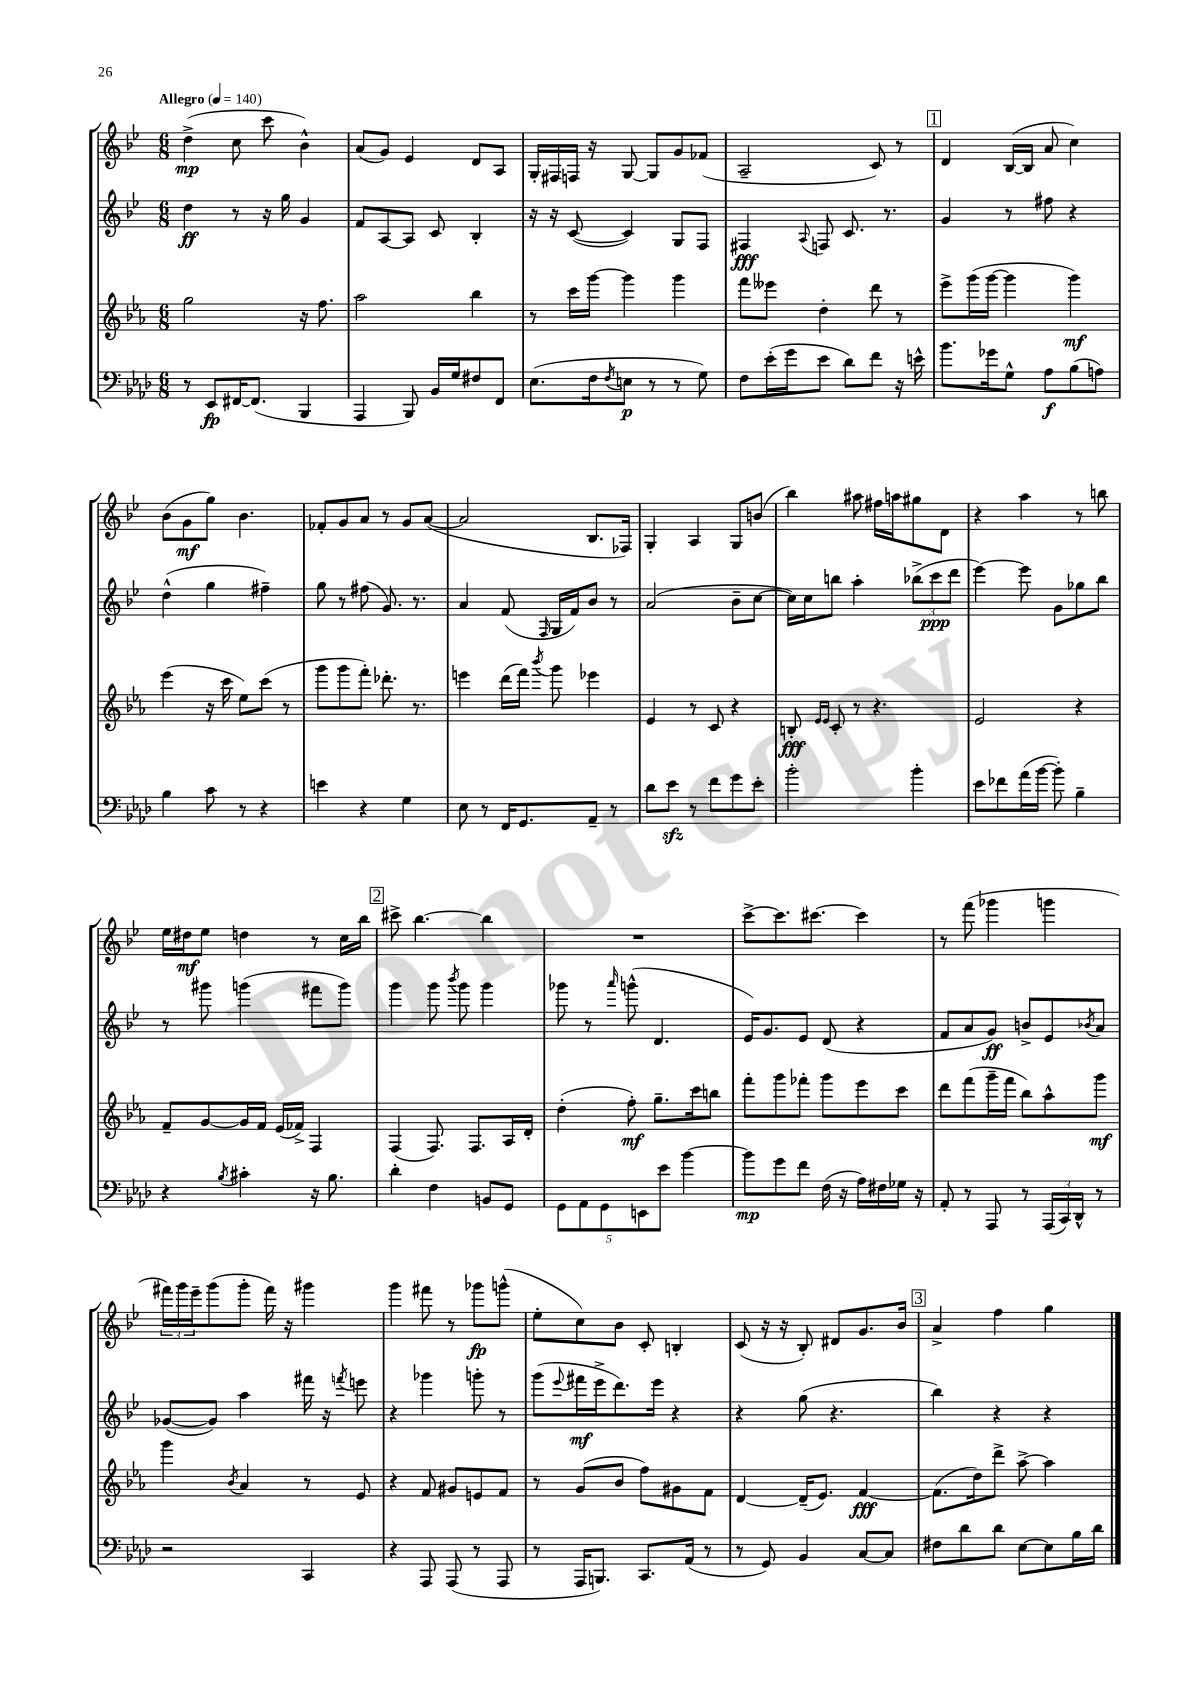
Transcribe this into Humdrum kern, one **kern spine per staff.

**kern	**dynam	**kern	**dynam	**kern	**dynam	**kern	**dynam
*part4	*part4	*part3	*part3	*part2	*part2	*part1	*part1
*staff4	*staff4	*staff3	*staff3	*staff2	*staff2	*staff1	*staff1
*clefF4	*	*clefG2	*	*clefG2	*	*clefG2	*
*k[b-e-a-d-]	*	*k[b-e-a-]	*	*k[b-e-]	*	*k[b-e-]	*
*M6/8	*	*M6/8	*	*M6/8	*	*M6/8	*
*MM140	*	*MM140	*	*MM140	*	*MM140	*
=1	=1	=1	=1	=1	=1	=1	=1
!	!	!	!	!	!	!LO:TX:a:B:t=Allegro	!
8r	.	2gg\	.	4dd\	ff	(4dd^\	mp
8EE-/L	fp	.	.	.	.	.	.
[16FF#X/K	.	.	.	8r	.	8cc\	.
(8.FF#/J]	.	.	.	.	.	.	.
.	.	.	.	16r	.	8ccc\	.
.	.	.	.	16gg\	.	.	.
4BBB-/	.	16r	.	4g/	.	4b-^^\)	.
.	.	8.ff\	.	.	.	.	.
=2	=2	=2	=2	=2	=2	=2	=2
4AAA-/	.	2aa-\	.	8f/L	.	(8a/L	.
.	.	.	.	[8A/	.	8g/J)	.
8BBB-/)	.	.	.	8A/J]	.	4e-/	.
16BB-/LL	.	.	.	8c/	.	.	.
16G/J	.	.	.	.	.	.	.
8F#X/	.	4bb-\	.	4B-'/	.	8d/L	.
8FF/J	.	.	.	.	.	8A/J	.
=3	=3	=3	=3	=3	=3	=3	=3
(8.E-\L	.	8r	.	16r	.	16G'/LL	.
.	.	.	.	16r	.	16F#X/	.
.	.	16ccc\LL	.	([8c/	.	16Fn/JJ	.
16F\k	.	[16ggg\JJ	.	.	.	16r	.
8qF/	.	.	.	.	.	.	.
8En\J	p	4ggg\]	.	4c/])	.	[8G/	.
8r	.	.	.	.	.	8G/L]	.
8r	.	4ggg\	.	8G/L	.	8g/	.
8G\)	.	.	.	8F/J	.	(8f-X/J	.
=4	=4	=4	=4	=4	=4	=4	=4
8F\L	.	8fff\L	.	4F#X/	fff	2A~/	.
(16e-'\L	.	8eee--X\J	.	.	.	.	.
16g\J	.	.	.	.	.	.	.
.	.	.	.	8qqA/	.	.	.
8e-\J	.	4dd'\	.	8Fn/	.	.	.
8d-\L)	.	.	.	8.c/	.	.	.
8f\J	.	8ddd\	.	.	.	8c/)	.
.	.	.	.	8.r	.	.	.
16r	.	8r	.	.	.	8r	.
16en^^\	.	.	.	.	.	.	.
!!LO:REH:place=s1:t=1
=5	=5	=5	=5	=5	=5	=5	=5
8.b-\L	.	8eee-^\L	.	4g/	.	4d/	.
.	.	(16ggg\L	.	.	.	.	.
16g-X\k	.	[16ggg\JJ	.	.	.	.	.
8G^^\J	.	4ggg\]	.	8r	.	([16B-/LL	.
.	.	.	.	.	.	16B-/JJ]	.
8A-\L	f	.	.	8ff#X\	.	8a/	.
(8B-\	.	4ggg\)	mf	4r	.	4cc\)	.
8An\J)	.	.	.	.	.	.	.
!!LO:LB:g=z
=6	=6	=6	=6	=6	=6	=6	=6
4B-\	.	(4eee-\	.	(4dd^^\	.	(8b-\L	.
.	.	.	.	.	.	8g\	mf
8c\	.	16r	.	4gg\	.	8gg\J)	.
.	.	16ccc\	.	.	.	.	.
8r	.	8ee-\L)	.	.	.	4.b-\	.
4r	.	(8ccc\J	.	4ff#X~\)	.	.	.
.	.	8r	.	.	.	.	.
=7	=7	=7	=7	=7	=7	=7	=7
4en\	.	8ggg\L	.	8gg\	.	8f-X'/L	.
.	.	8ggg\	.	8r	.	8g/	.
4r	.	8fff'\J)	.	(8ff#X\	.	8a/J	.
.	.	8.ddd-X'\	.	8.g/)	.	8r	.
4G\	.	.	.	.	.	8g/L	.
.	.	8.r	.	8.r	.	.	.
.	.	.	.	.	.	([8a/J	.
=8	=8	=8	=8	=8	=8	=8	=8
8E-\	.	4eeen\	.	4a/	.	2a/]	.
8r	.	.	.	.	.	.	.
16FF/KL	.	(16ddd\LL	.	(8f/	.	.	.
8.GG/	.	16fff\JJ)	.	.	.	.	.
.	.	8qbbb-/	.	16qqF/	.	.	.
.	.	8ggg\	.	16G/LL	.	.	.
.	.	.	.	16f/J)	.	.	.
8AA-~/J	.	4eee-X\	.	8b-/J	.	8.B-/L	.
8r	.	.	.	8r	.	.	.
.	.	.	.	.	.	16F-X/Jk)	.
=9	=9	=9	=9	=9	=9	=9	=9
8d-\L	.	4e-/	.	(2a/	.	4G'/	.
8e-zz\J	.	.	.	.	.	.	.
8r	.	8r	.	.	.	4A/	.
8f\L	.	8c/	.	.	.	.	.
8g\	.	4r	.	8b-~\L	.	8G/L	.
8e-'\J	.	.	.	[8cc\J	.	(8bn/J	.
=10	=10	=10	=10	=10	=10	=10	=10
2b-'\	.	8Bn'/	fff	16cc\LL])	.	4bb-\)	.
.	.	.	.	16cc\J	.	.	.
.	.	16qqe-/LL	.	.	.	.	.
.	.	16qqe-/JJ	.	.	.	.	.
.	.	8c'/	.	8bbn\J	.	.	.
.	.	8r	.	4aa'\	.	8aa#X\	.
.	.	4.r	.	.	.	16ff#X\LL	.
.	.	.	.	.	.	16aan\J	.
4b-'\	.	.	.	(12bb-X^\L	.	8gg#X\	.
.	.	.	.	12ccc\	ppp	.	.
.	.	.	.	.	.	8d\J	.
.	.	.	.	12ddd\J	.	.	.
=11	=11	=11	=11	=11	=11	=11	=11
8e-\L	.	2e-/	.	[4eee-\)	.	4r	.
8f-X\	.	.	.	.	.	.	.
(16a-\L	.	.	.	8eee-\]	.	4aa\	.
[16b-\JJ	.	.	.	.	.	.	.
8b-'\])	.	.	.	8g\L	.	.	.
4B-~\	.	4r	.	8gg-X\	.	8r	.
.	.	.	.	8bb-\J	.	8bbn\	.
!!LO:LB:g=z
=12	=12	=12	=12	=12	=12	=12	=12
4r	.	8f~/L	.	8r	.	16ee-\LL	.
.	.	.	.	.	.	16dd#X\J	mf
.	.	[8g/	.	8ggg#X\	.	8ee-\J	.
8qB-/	.	.	.	.	.	.	.
4c#X'\	.	16g/L]	.	(4gggn\	.	4ddn\	.
.	.	16f/JJ	.	.	.	.	.
.	.	(16e-/LL	.	.	.	.	.
.	.	16f-X^/JJ)	.	.	.	.	.
16r	.	4F/	.	8fff#X\L	.	8r	.
8.B-\	.	.	.	.	.	.	.
.	.	.	.	8ggg\J)	.	16cc\LL	.
.	.	.	.	.	.	16bb-\JJ	.
!!LO:REH:place=s1:t=2
=13	=13	=13	=13	=13	=13	=13	=13
4d-'\	.	(4F/	.	4ggg\	.	8ccc#X^\	.
.	.	.	.	.	.	[4.bb-\	.
4F\	.	8.F/)	.	8ggg\	.	.	.
.	.	.	.	8qbbb-/	.	.	.
.	.	.	.	8ggg\	.	.	.
.	.	8.F/L	.	.	.	.	.
8BBn/L	.	.	.	4ggg\	.	4bb-\]	.
8GG/J	.	16A-/L	.	.	.	.	.
.	.	16d'/JJ	.	.	.	.	.
=14	=14	=14	=14	=14	=14	=14	=14
10GG\L	.	(4dd'\	.	8ggg-X\	.	2.r	.
10AA-\	.	.	.	.	.	.	.
.	.	.	.	8r	.	.	.
10GG\	.	.	.	.	.	.	.
.	.	.	.	16qqaaa/	.	.	.
.	.	8ff'\)	mf	(8gggn^^\	.	.	.
10EEn\	.	.	.	.	.	.	.
.	.	8.gg~\L	.	4.d/	.	.	.
10e-\J	.	.	.	.	.	.	.
[4b-\	.	.	.	.	.	.	.
.	.	16ccc\k	.	.	.	.	.
.	.	8bbn\J	.	.	.	.	.
=15	=15	=15	=15	=15	=15	=15	=15
8b-\L]	mp	8fff'\L	.	16e-/KL)	.	[8ccc^\L	.
.	.	.	.	8.g/	.	.	.
8g\	.	8ggg\	.	.	.	8.ccc\]	.
8f\J	.	8fff-X'\J	.	8e-/J	.	.	.
.	.	.	.	.	.	[8.ccc#X\J	.
(16F\	.	8ggg\L	.	(8d/	.	.	.
16r	.	.	.	.	.	.	.
16A-\LL)	.	8eee-\	.	4r	.	4ccc#\]	.
16F#X\	.	.	.	.	.	.	.
16G-X\JJ	.	8ccc\J	.	.	.	.	.
16r	.	.	.	.	.	.	.
=16	=16	=16	=16	=16	=16	=16	=16
8AA-'/	.	8ddd\L	.	8f/L	.	8r	.
8r	.	(8fff\	.	8a/	.	(8fff\	.
8AAA-/	.	16ggg~\L	.	8g/J)	ff	4ggg-X\	.
.	.	16fff\JJ	.	.	.	.	.
8r	.	8bb-\L)	.	8bn^/L	.	.	.
(24AAA-/LL	.	8aa-^^\	.	8e-/	.	4gggn\	.
24CC/)	.	.	.	.	.	.	.
24DD-^^/JJ	.	.	.	.	.	.	.
.	.	.	.	8qb-X/	.	.	.
8r	.	8ggg\J	mf	8a/J	.	.	.
!!LO:LB:g=z
=17	=17	=17	=17	=17	=17	=17	=17
2r	.	4ggg\	.	([8g-X/L	.	24fff#X\LL)	.
.	.	.	.	.	.	24ggg\	.
.	.	.	.	.	.	24eee-~\J	.
.	.	.	.	8g-/J])	.	(8ggg\	.
.	.	8qb-/	.	.	.	.	.
.	.	4a-/	.	4aa\	.	8ggg'\J	.
.	.	.	.	.	.	16fff#\)	.
.	.	.	.	.	.	16r	.
4CC/	.	8r	.	16fff#X\	.	4ggg#X\	.
.	.	.	.	16r	.	.	.
.	.	.	.	8qfffn/	.	.	.
.	.	8e-/	.	8eeen\	.	.	.
=18	=18	=18	=18	=18	=18	=18	=18
4r	.	4r	.	4r	.	4ggg\	.
8AAA-/	.	8f/	.	4ggg-X\	.	8fff#X\	.
(8AAA-/	.	8g#X/L	.	.	.	8r	.
8r	.	8en/	.	8gggn'\	.	8ggg-X\L	fp
8AAA-/	.	8f/J	.	8r	.	(8gggn^^\J	.
=19	=19	=19	=19	=19	=19	=19	=19
8r	.	8r	.	(8ggg\L	.	8ee-'\L	.
.	.	.	.	8qqeee-/	.	.	.
16AAA-/KL	.	(8g/L	.	16fff#X\L	mf	8cc\)	.
8.BBBn/J)	.	.	.	16eee-^\J	.	.	.
.	.	8b-/J	.	8.ddd\)	.	8b-\J	.
8.CC/L	.	8ff\L)	.	.	.	8c'/	.
.	.	.	.	16eee-\Jk	.	.	.
.	.	8g#X\	.	4r	.	4Bn'/	.
(16AA-/Jk	.	.	.	.	.	.	.
8r	.	8f\J	.	.	.	.	.
=20	=20	=20	=20	=20	=20	=20	=20
8r	.	[4d/	.	4r	.	(8c/	.
8GG/)	.	.	.	.	.	16r	.
.	.	.	.	.	.	16r	.
4BB-/	.	(16d~/KL]	.	(8gg\	.	8B-'/)	.
.	.	8.e-/J)	.	.	.	.	.
.	.	.	.	4.r	.	8d#X/L	.
[8C/L	.	[4f/	fff	.	.	8.g/	.
8C/J]	.	.	.	.	.	.	.
.	.	.	.	.	.	16b-/Jk	.
!!LO:REH:place=s1:t=3
=21	=21	=21	=21	=21	=21	=21	=21
8F#X\L	.	(8.f\L]	.	4bb-\)	.	4a^/	.
8d-\	.	.	.	.	.	.	.
.	.	16dd\k)	.	.	.	.	.
8d-\J	.	8ddd^\J	.	4r	.	4ff\	.
[8E-\L	.	[8aa-^\	.	.	.	.	.
8E-\]	.	4aa-\]	.	4r	.	4gg\	.
16B-\L	.	.	.	.	.	.	.
16d-\JJ	.	.	.	.	.	.	.
==	==	==	==	==	==	==	==
*-	*-	*-	*-	*-	*-	*-	*-
